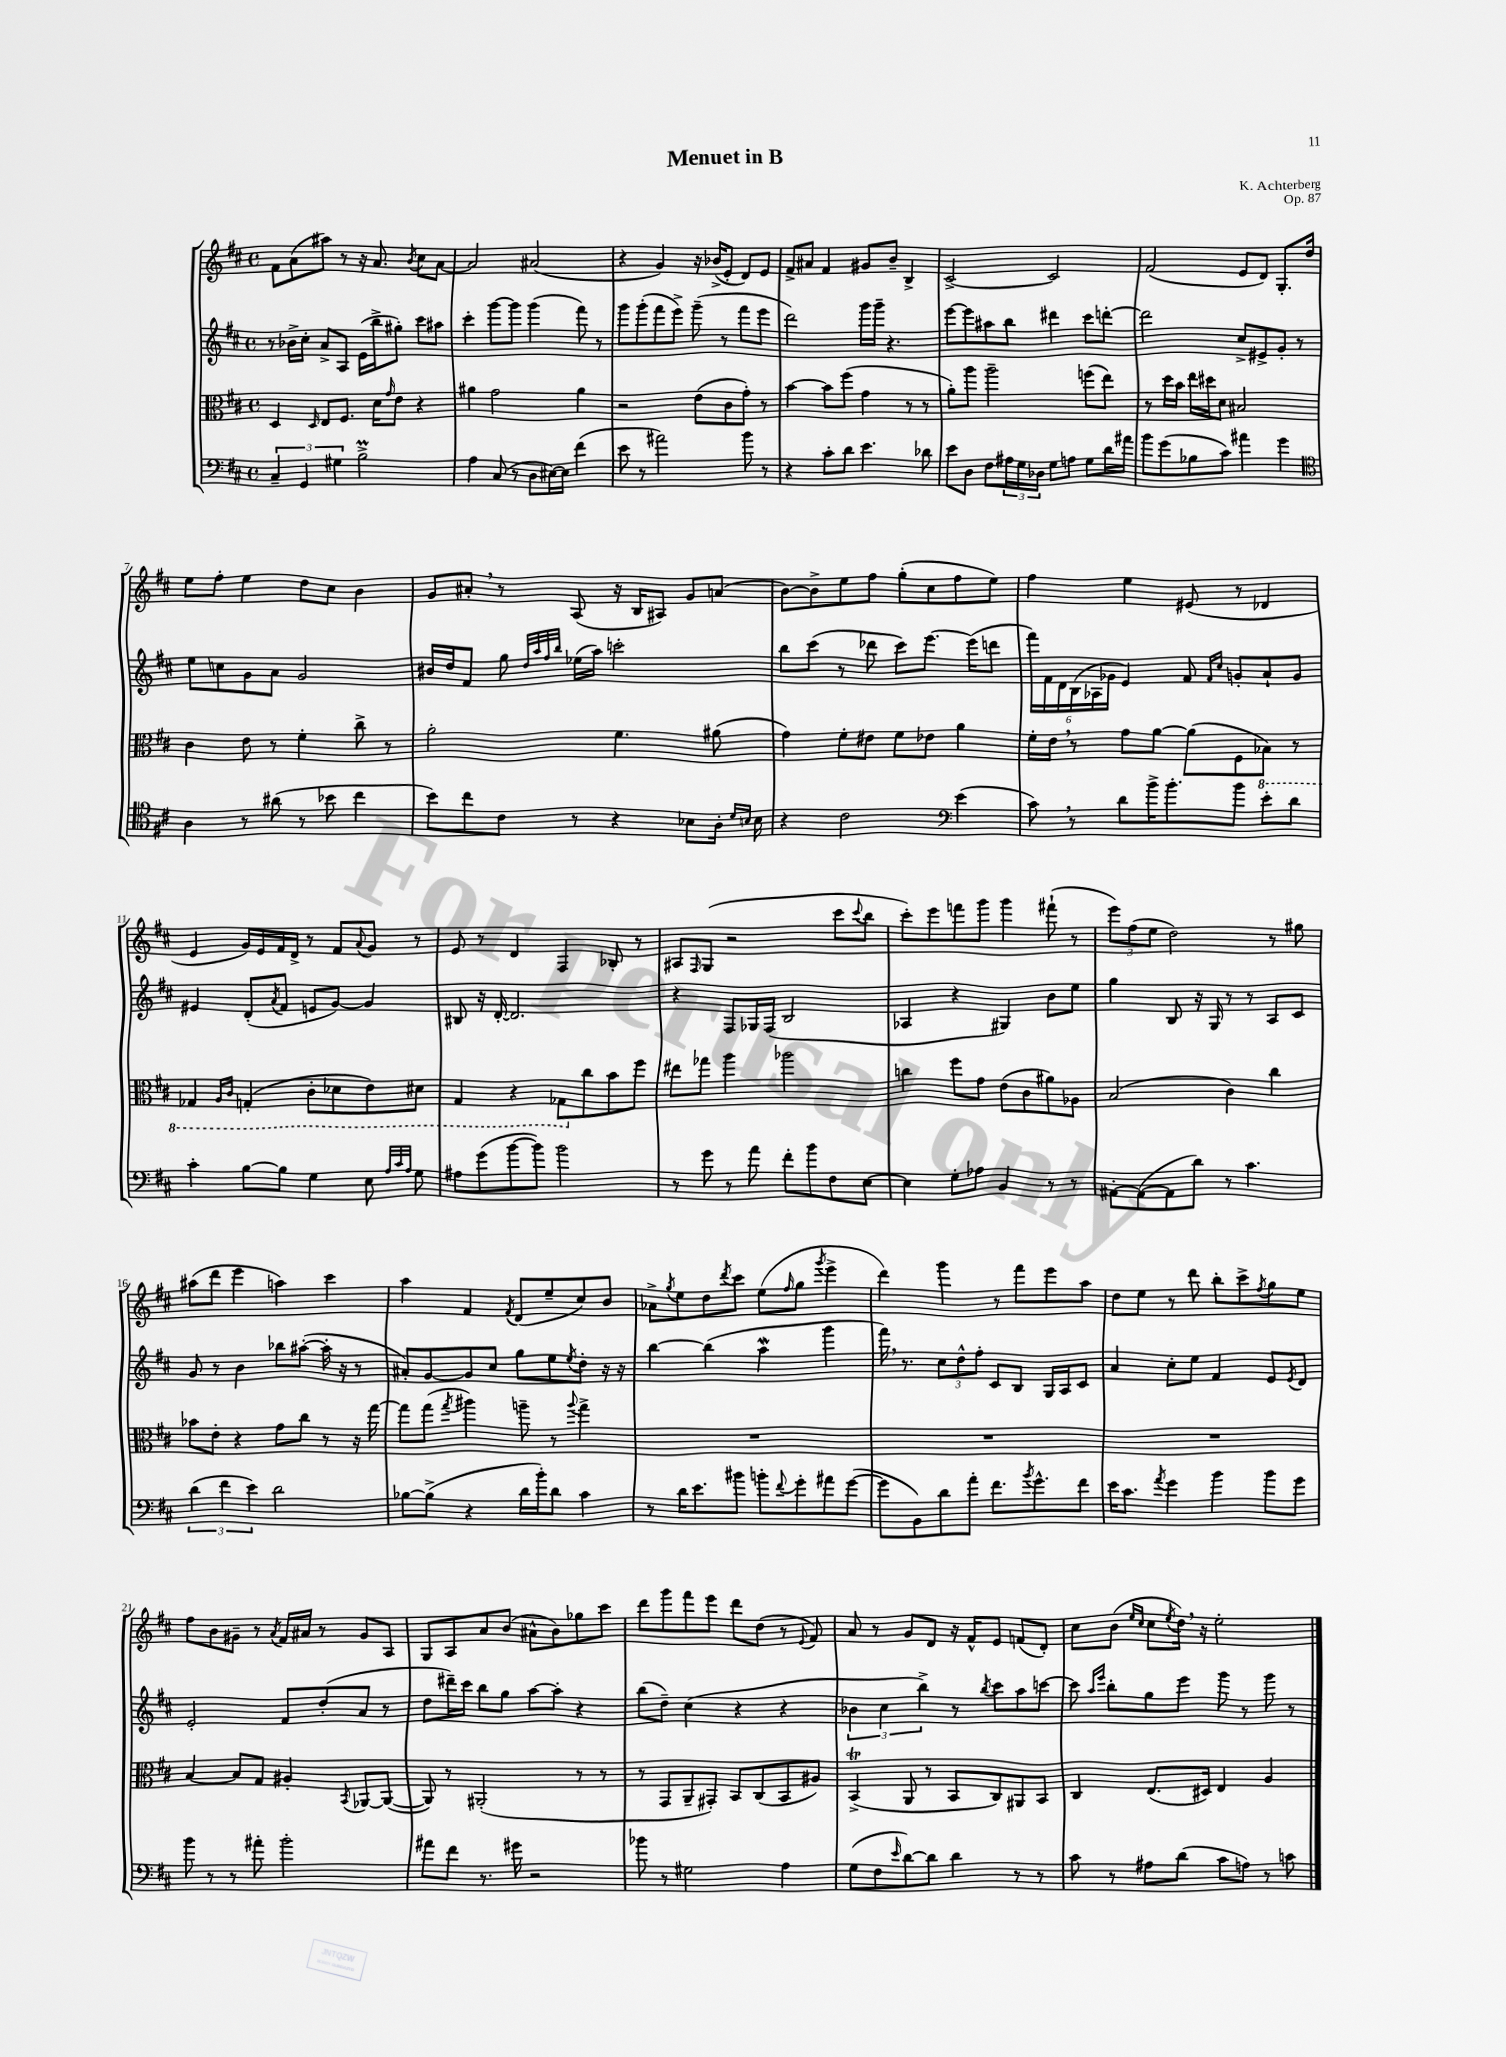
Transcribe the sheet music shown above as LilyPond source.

\header { title = "Menuet in B" composer = "K. Achterberg" opus = "Op. 87" }
<<
\new StaffGroup <<
\new Staff = "s0" {
    \clef treble \key d \major \defaultTimeSignature \time 4/4
    fis'8 a'8( ais''8) r8 r16 a'8. \acciaccatura { b'8 } cis''8 a'8~ |
    a'2 ais'2( |
    r4 g'4) r16 bes'16->( e'8-. d'8) e'8 |
    fis'8-> ais'8 fis'4 gis'8 b'8-- b4-> |
    cis'2~-> cis'2 |
    fis'2( e'8 d'8) g8.-. d''16 |
    e''8 fis''8-. e''4 d''8 cis''8 b'4 |
    g'8 ais'8-. \breathe r8 a8( r16 b16 ais8) g'8 a'8( |
    b'8~) b'8-> e''8 fis''8 g''8-.( cis''8 fis''8 e''8) |
    fis''4 e''4 eis'8( r8 des'4 |
    e'4 g'16) e'16 fis'16 d'16-> r8 fis'8 \appoggiatura { a'8 } g'8 r8 |
    e'8 r8 d'4 fis4 bes8-. r8 |
    ais8 \grace { fis16 } g8( r2 cis'''8 \appoggiatura { cis'''8 } b''8 |
    cis'''8-.) e'''8 f'''8 g'''8 g'''4 fis'''8-!( r8 |
    \tuplet 3/2 { e'''8) fis''8( e''8 } d''2) r8 gis''8 |
    ais''8( d'''8 e'''4 a''4) cis'''4 |
    a''4 fis'4 \acciaccatura { fis'8 } d'8( e''8-- cis''8) b'8 |
    aes'8-> \acciaccatura { g''8 } e''8 d''8 \acciaccatura { d'''8 } cis'''8 e''8( \grace { fis''16 } g''8 \acciaccatura { g'''8 } e'''4-> |
    d'''4) g'''4 r8 fis'''8 e'''8 a''8 |
    d''8 e''8 r8 d'''8 b''8-. cis'''8-> \acciaccatura { fis''8 } g''8 e''8 |
    fis''8 b'8 gis'8-- r8 \acciaccatura { a'8 } fis'16 ais'16 r8 gis'8 a8 |
    g8 a8 a'8 b'8( ais'8-^ b'8) ges''8 cis'''8 |
    d'''8 g'''8 fis'''8 e'''8 d'''8 d''8( r8 \appoggiatura { e'8 } fis'8) |
    a'8 r8 g'8 d'8 r16 fis'16-^ e'8 f'8( d'8-.) |
    cis''8 b'8( \grace { e''16 cis''16 } cis''8 \acciaccatura { e''8 } d''16) \breathe r16 e''2-. \bar "|." |
}
\new Staff = "s1" {
    \clef treble \key d \major \defaultTimeSignature \time 4/4
    r8 bes'16-> cis''16-. a'8-> a8 e'16( b''16-> gis''8-.) cis'''8 ais''8 |
    cis'''4-. g'''8~ g'''8 g'''4( fis'''8) r8 |
    g'''8 g'''8-.( fis'''8 e'''8->) g'''8--( r8 fis'''8 e'''8 |
    d'''2) g'''16 g'''16-- r4. |
    e'''8~ e'''8 ais''8 b''8 dis'''4 cis'''8 d'''8~-. |
    d'''2 cis''8-> eis'8-> g'8-. r8 |
    e''8 c''8 g'8 a'8 g'2 |
    bis'16 d''16 fis'8 g''8 \grace { d''32 a''32 fis''32 b''32 } ees''16( a''16) c'''2-. |
    b''8 cis'''8( r8 des'''8 cis'''8) e'''8.~ e'''16( d'''8 |
    \tuplet 6/4 { fis'''16) fis'16 d'16 b16( aes16 ges'16 } e'4) fis'8 \grace { fis'16 cis''16 } g'8-. a'8-! g'8 |
    eis'4 d'8-.( \acciaccatura { a'8 } fis'8 e'8 g'8~) g'4 |
    bis8 r16 d'16~-. d'2. |
    r4 fis8 ges16 fis16( b2 |
    aes4 r4 gis4) b'8 e''8 |
    g''4 b8 r16 g16 r8 r8 a8 cis'8 |
    g'8 r8 b'4 bes''8 ais''8~-.( ais''16-. r16 r8 |
    ais'8-.) g'8~ g'8 cis''8 g''8 e''8 \acciaccatura { e''8 } d''8-. r16 r16 |
    b''4~ b''4( a''4\mordent g'''4 |
    fis'''16) \breathe r8. \tuplet 3/2 { cis''8 d''8-^ fis''8-. } cis'8 b8 g16 a16 cis'8 |
    a'4 cis''8-. e''8 fis'4 e'8 \acciaccatura { e'8 } d'8 |
    e'2-. fis'8 d''8-.( a'8 r8 |
    d''8 dis'''16--) cis'''16 b''8 g''8 a''8~ a''8-. r4 |
    b''8( d''8--) cis''4( r4 r4 |
    \tuplet 3/2 { bes'4 cis''4 b''4->) } r8 \acciaccatura { b''8 } cis'''8 a''8 c'''8~ |
    c'''8 \grace { a''16 e'''16 } b''8-. g''8 e'''8 g'''8 r8 g'''8 r8 \bar "|." |
}
\new Staff = "s2" {
    \clef alto \key d \major \defaultTimeSignature \time 4/4
    d4 \grace { d16 } e8 fis8. d'16 \grace { g'16 } e'8 r4 |
    ais'4 g'2 ais'4 |
    r2 e'8( cis'8 g'8-.) r8 |
    b'4~ b'8 fis''8( g'4 r8 r8 |
    a'8-.) a''8 a''2-- f''8( e''8) |
    r8 d''16 b'16 e''16 dis''16 d'8 bis2 |
    cis'4 e'8 r8 fis'4-. cis''8-> r8 |
    a'2-. fis'4. ais'8( |
    g'4) fis'8-. eis'8 fis'8 ees'8 a'4 |
    fis'16-. e'16 \breathe r8 g'8 a'8~ a'8( fis8 \ottava #-1 bes,8) r8 |
    ges,4 \grace { a,16 cis16 } g,4-.( cis8-. des8 e8) dis8 |
    g,4 r4 ges,8 \ottava #0 cis''8 b'8 fis''8 |
    eis''8 ges''8 a''4 aes''2 |
    c''4 fis''8 g'8 e'8( cis'8 ais'8) aes8 |
    b2( cis'4) cis''4 |
    bes'8 e'8-. r4 g'8 cis''8 r8 r16 g''16~ |
    g''8 g''8( \acciaccatura { g''8 } ais''4) a''8-- r8 \appoggiatura { a''8 } g''4-> |
    R1 |
    R1 |
    R1 |
    b4~ b8 g8 ais4-. \acciaccatura { b,8 } aes,8~ aes,8~( |
    aes,8) r8 ais,2-.( r8 r8 |
    r8 g,8 a,8-- gis,8-.) b,8 cis8( b,8 ais8) |
    b,4->\trill( a,8 r8 b,8 cis8) ais,8 b,8 |
    cis4 e8.( dis16) e4 a4 \bar "|." |
}
\new Staff = "s3" {
    \clef bass \key d \major \defaultTimeSignature \time 4/4
    \tuplet 3/2 { cis4-- g,4 gis4 } b2->\prall |
    a4 cis8( r8 d8 eis16~) eis16 fis'4( |
    e'8 r8 ais'2) b'8 r8 |
    r4 cis'8-. d'8 e'4. des'8 |
    e'8 d8 fis8 \tuplet 3/2 { ais16 g16 des16 } g8 a8 g8 d'16 ais'16 |
    b'8 g'8( bes8 cis'8) ais'4 g'4 |
    \clef tenor a4 r8 ais'8( r8 bes'8 cis''4 |
    b'8) cis''8 cis'8 r8 r4 bes8 a16-. \grace { d'16 b16 } b16 |
    r4 cis'2 \clef bass e'4( |
    cis'8) \breathe r8 d'8 b'16-> b'8.-. b'8 e'8-. d'8 |
    cis'4-. b8~ b8 g4 e8 \grace { a32 cis'32 a32 } g8 |
    ais8 g'8( b'8~ b'8) b'2 |
    r8 g'8 r8 a'8 fis'8-. b'8 fis8 e8~ |
    e4 g8-. aes8 b,4 r8 r8 |
    ais,8~-. ais,8~( ais,8 d'8) r8 cis'4. |
    \tuplet 3/2 { d'4( fis'4 e'4) } d'2 |
    bes8~ bes8->( r4 d'16 b'16-.) d'8 cis'4 |
    r8 d'16 e'8. bis'8 b'8-. \appoggiatura { fis'8 } g'8-. ais'8 g'8~( |
    g'8 b,8) d'8 a'8-. fis'8. \acciaccatura { b'8 } g'8.-^ fis'8 |
    e'16 cis'8. \acciaccatura { a'8 } g'4 b'4 b'8 g'8 |
    b'8 r8 r8 ais'8-. b'2-. |
    ais'8 fis'8 r8. gis'16 r2 |
    bes'8 r8 gis2 a4 |
    g8( fis8 \grace { e'16 } d'8~) d'8 d'4 r8 r8 |
    cis'8 r8 ais8 d'8( cis'8 a8) r8 c'8 \bar "|." |
}
>>
>>
